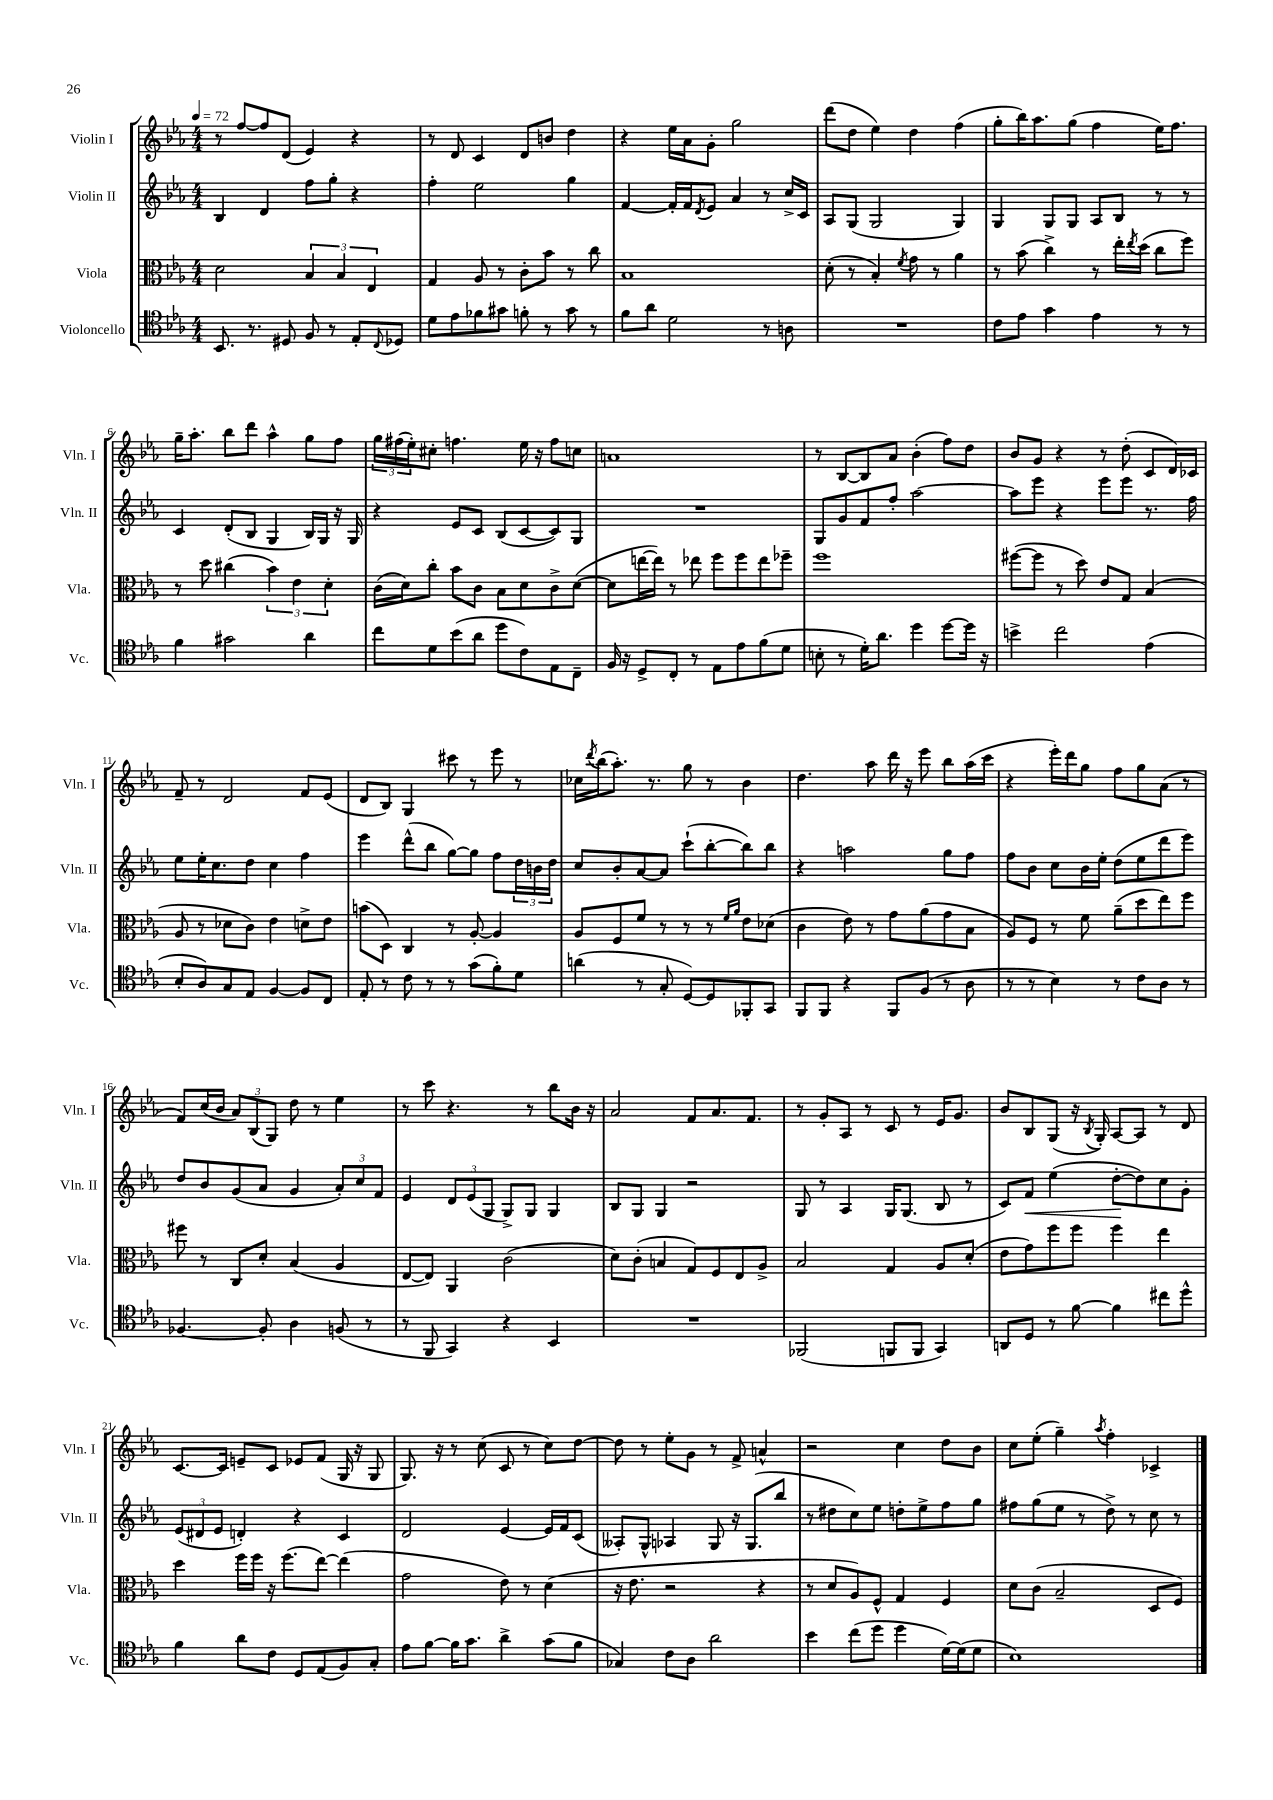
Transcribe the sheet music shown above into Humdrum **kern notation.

**kern	**kern	**kern	**kern
*staff4	*staff3	*staff2	*staff1
*clefC4	*clefC3	*clefG2	*clefG2
*k[b-e-a-]	*k[b-e-a-]	*k[b-e-a-]	*k[b-e-a-]
*M4/4	*M4/4	*M4/4	*M4/4
*MM72	*MM72	*MM72	*MM72
8.BB-	2d	4B-	8r
.	.	.	[8ff
8.r	.	.	.
.	.	4d	8ff]
8D#	.	.	(8d
8F	6B-	8ff	4e-)
8r	.	8gg'	.
.	6B-	.	.
8E-'	.	4r	4r
.	6E-	.	.
8qqC	.	.	.
8D-	.	.	.
=	=	=	=
8d	4G	4ff'	8r
8e-	.	.	8d
8f-	8A-	2ee-	4c
8g#	8r	.	.
8f'	8c'	.	8d
8r	8b-	.	8b
8g#	8r	4gg	4dd
8r	8cc	.	.
=	=	=	=
8f	1B-	[4f	4r
8a-	.	.	.
2d	.	16f']	16ee-
.	.	16f	16a-
.	.	8qd	.
.	.	8e-	8g'
.	.	4a-	2gg
8r	.	8r	.
8A	.	16cc^	.
.	.	16c	.
=	=	=	=
1r	(8d'	8A-	(8ddd
.	8r	(8G	8dd
.	4B-')	2G	4ee-)
.	8qf	.	.
.	8g	.	4dd
.	8r	.	.
.	4a-	4G)	(4ff
=	=	=	=
8c	8r	4G	8gg'
8e-	(8b-	.	16bb-)
.	.	.	8.aa-
4g	4cc^)	8G	.
.	.	8G	(8gg
4e-	8r	8A-	4ff
.	16ee-'	8B-	.
.	8qee-	.	.
.	(16dd	.	.
8r	8cc	8r	16ee-)
.	.	.	8.ff
8r	8ff)	8r	.
=	=	=	=
4f	8r	4c	16gg~
.	.	.	8.aa-'
.	8dd	.	.
2g#	(4cc#	(8d'	8bb-
.	.	8B-	8ddd
.	6b-)	4G	4aa-^^
.	6e-	.	.
4a-	.	16B-)	8gg
.	.	16G	.
.	6d'	.	.
.	.	16r	8ff
.	.	16G	.
=	=	=	=
8cc	(16c	4r	24gg
.	.	.	(24ff#
.	16d)	.	.
.	.	.	24ee-')
8d	8cc'	.	8cc#'
(8b-	8b-	8e-	4.ff
8a-	8c	8c	.
8dd	8B-	(8B-	.
8c)	8d	[8c	16ee-
.	.	.	16r
8E-	8c^	8c])	8ff
8C~	([8d	8G	8cc
=	=	=	=
16F	8d]	1r	1a
16r	.	.	.
8D^	[16ee	.	.
.	16ee])	.	.
8C'	8r	.	.
8r	8ee-	.	.
8E-	8ff	.	.
8e-	8ff	.	.
(8f	8ee-	.	.
8d	8ff-~	.	.
=	=	=	=
8B'	1ff	8G	8r
8r	.	8g	[8B-
16d')	.	8f	8B-]
8.a-	.	.	.
.	.	8ff'	8a-
4dd	.	[2aa-	(4b-'
[8dd	.	.	8ff)
16dd]	.	.	8dd
16r	.	.	.
=	=	=	=
4b^	([8ff#	8aa-]	8b-
.	8ff#]	8eee-	8g
2cc	8r	4r	4r
.	8dd)	.	.
.	8e-	8eee-	8r
.	8G	8eee-	(8dd'
(4e-	(4B-	8.r	8c
.	.	.	16d)
.	.	16ff	16c-
=	=	=	=
8B-'	8A-	8ee-	8f~
8A-)	8r	16ee-'	8r
.	.	8.cc	.
8G	8d-	.	2d
8E-	8c)	8dd	.
[4F	4e-	4cc	.
8F]	8d^	4ff	8f
8C	8e-	.	(8e-
=	=	=	=
8E-'	(8b	4eee-	8d
8r	8D)	.	8B-)
8c	4C	(8ddd^^	4G
8r	.	8bb-	.
8r	8r	[8gg)	8ccc#
(8g	[8A-'	8gg]	8r
8f')	4A-]	8ff	8eee-
8d	.	24dd	8r
.	.	24b	.
.	.	24dd	.
=	=	=	=
(4a	8A-	8cc	16cc-
.	.	.	8qddd
.	.	.	(16bb-
.	8F	8b-'	8.aa-')
8r	8f	[8a-	.
.	.	.	8.r
8G'	8r	8a-]	.
[8D)	8r	(8ccc`	8gg
8D]	8r	[8bb-'	8r
.	16qqf	.	.
.	16qqa-	.	.
8FF-'	8e-	8bb-])	4b-
8GG	(8d-	8bb-	.
=	=	=	=
8FF	4c	4r	4.dd
8FF	.	.	.
4r	8e-)	2aa	.
.	8r	.	8aa-
8FF	8g	.	16ddd
.	.	.	16r
(8F	(8a-	.	8eee-
8r	8g	8gg	8bb-
8A-	8B-	8ff	(16aa-
.	.	.	16ccc
=	=	=	=
8r	8A-)	8ff	4r
8r	8F	8b-	.
4B-)	8r	8cc	16eee-')
.	.	.	16ddd
.	8f	16b-	8gg
.	.	16ee-'	.
8r	(8a-~	(8dd	8ff
8c	8dd	8ee-	8gg
8A-	8ee-)	8ddd	(8a-
8r	8ff	8eee-)	8r
=	=	=	=
[4.F-	8ff#	8dd	8f)
.	8r	8b-	(16cc
.	.	.	16b-
.	8C	(8g	12a-)
.	.	.	(12B-
8F-']	8d'	8a-	.
.	.	.	12G)
4A-	(4B-	4g	8dd
.	.	.	8r
(8F	4A-	12a-')	4ee-
.	.	12cc	.
8r	.	.	.
.	.	12f	.
=	=	=	=
8r	[8E-	4e-	8r
8FF	8E-])	.	8ccc
4GG)	4AA-	12d	4.r
.	.	(12e-	.
.	.	12G	.
4r	(2c	8G^)	.
.	.	8G	8r
4BB-	.	4G	8bb-
.	.	.	16b-
.	.	.	16r
=	=	=	=
1r	8d)	8B-	2a-
.	(8c'	8G	.
.	4B	4G	.
.	8G)	2r	8f
.	8F	.	8.a-
.	8E-	.	.
.	.	.	8.f
.	8A-^	.	.
=	=	=	=
(2FF-	2B-	8G	8r
.	.	8r	8g'
.	.	4A-	8A-
.	.	.	8r
8FF	4G	16G	8c
.	.	(8.G	.
8FF	.	.	8r
4GG)	8A-	8B-	16e-
.	.	.	8.g
.	(8d'	8r	.
=	=	=	=
8AA	8e-	8c)	8b-
8D	8g)	8f	8B-
8r	8ff	(4ee-	(8G
[8f	8ff	.	16r
.	.	.	8qB-
.	.	.	16G')
4f]	4ff	[8dd'	[8A-
.	.	8dd])	8A-]
8cc#	4ee-	8cc	8r
8dd^^	.	8g'	8d
=	=	=	=
4f	4dd	(12e-	[8.c
.	.	12d#	.
.	.	12e-	.
.	.	.	16c]
8a-	16ff	4d')	8e~
.	16ff	.	.
8c	16r	.	8c
.	(8.ff	.	.
8D	.	4r	8e-
(8E-	[8ee-)	.	(8f
8F)	(4ee-]	4c	16G
.	.	.	16r
8G'	.	.	8G
=	=	=	=
8e-	2g	2d	8.G)
[8f	.	.	.
.	.	.	16r
16f]	.	.	8r
8.g	.	.	.
.	.	.	(8cc
4a-^	8e-)	[4e-	8c
.	8r	.	8r
(8g	(4d	16e-]	8cc)
.	.	16f	.
8f	.	(8c	[8dd
=	=	=	=
4G-)	16r	8A--')	8dd]
.	8.e-	.	.
.	.	8G^^	8r
8c	2r	4A-	8ee-'
8A-	.	.	8g
2a-	.	8G	8r
.	.	16r	8f^
.	.	(8.G	.
.	4r	.	4a^^
.	.	8bb-	.
=	=	=	=
4b-	8r	8r	2r
.	8d	8dd#	.
(8cc	8A-)	8cc)	.
8dd	8F^^	8ee-	.
4dd	4G	8dd'	4cc
.	.	8ee-^	.
[16d)	4F	8ff	8dd
(16d]	.	.	.
8d	.	8gg	8b-
=	=	=	=
1B-)	8d	8ff#	8cc
.	(8c	(8gg	(8ee-'
.	2B-~	8ee-	4gg~)
.	.	8r	.
.	.	.	8qaa-
.	.	8dd^)	4ff'
.	.	8r	.
.	8D	8cc	4c-^
.	8F)	8r	.
==	==	==	==
*-	*-	*-	*-
